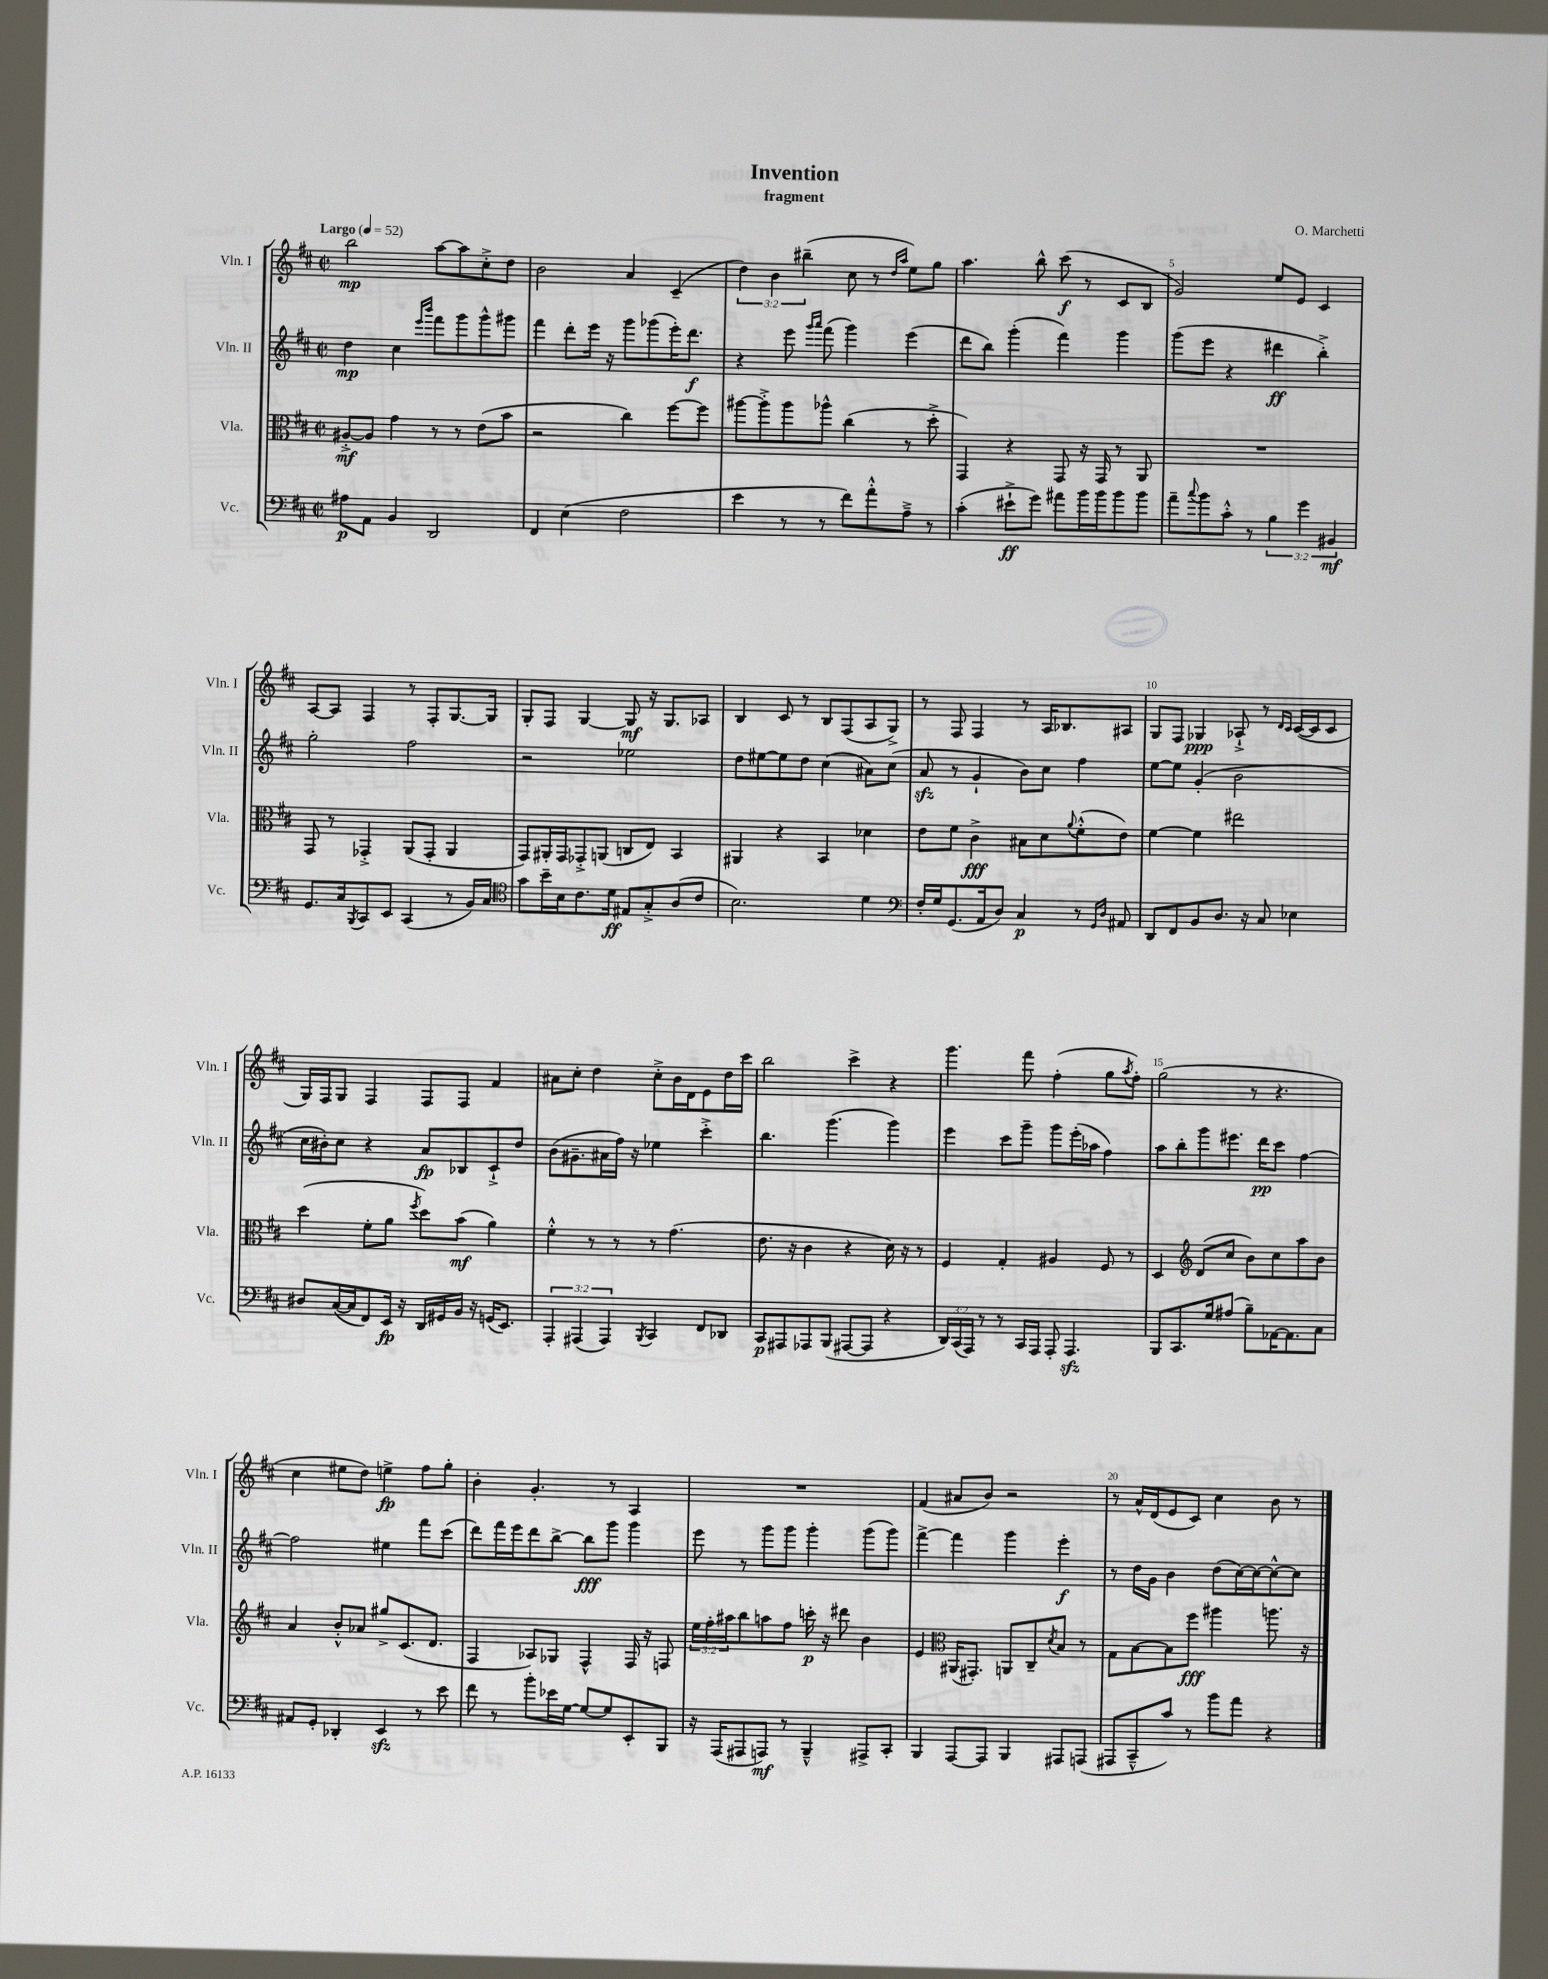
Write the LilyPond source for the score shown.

\header { title = "Invention" composer = "O. Marchetti" subtitle = "fragment" }
<<
\new StaffGroup <<
\new Staff = "s0" \with { instrumentName = "Vln. I" shortInstrumentName = "Vln. I" } {
    \clef treble \key d \major \defaultTimeSignature \time 2/2 \override Staff.TupletNumber.text = #tuplet-number::calc-fraction-text \tempo "Largo" 4 = 52
    b''2\mp a''8~ a''8 cis''8-.-> d''8 |
    b'2 a'4 cis'4--( |
    \tuplet 3/2 { d''4) b'4 bis''4--( } cis''8 r8 \grace { d''16 a''16 } e''8) g''8 |
    a''4. b''8-^ cis'''8\f( r8 cis'8 b8 |
    g'2) e''8 e'8 cis'4 |
    a8~ a8 fis4 r8 fis8-. g8.~ g16 |
    g8-. fis8 g4~ g8\mf r16 g8. aes8 |
    b4 cis'8 r8 b8 fis8( a8 g8->) |
    r8 fis8 fis4 r8 a16 bes8. ais8 |
    g8 fis8 ges4\ppp aes8-!-> r8 \grace { d'16 cis'16 } cis'16~( cis'16 cis'8 |
    g16) fis16 g8 fis4 fis8 fis8 fis'4 |
    ais'8 cis''8-. d''4 cis''8-.-> b'16 d'16 e'8 d''16 cis'''16 |
    b''2 cis'''4-> r4 |
    g'''4. fis'''8 fis''4-.( g''8 \acciaccatura { a''8 } fis''8-.) |
    g''2( r8 r4. |
    cis''4 eis''8 d''8) e''4->\fp fis''8 g''8-. |
    b'4-. g'4.-. r8 a4 |
    R1 |
    fis'4( ais'8 b'8) r2 |
    r8 a'16-^ d'16( e'8 cis'8) cis''4 b'8 r8 \bar "|." |
}
\new Staff = "s1" \with { instrumentName = "Vln. II" shortInstrumentName = "Vln. II" } {
    \clef treble \key d \major \defaultTimeSignature \time 2/2
    d''4\mp cis''4 \grace { e'''16 b'''16 } fis'''8 g'''8 g'''8-^ gis'''8 |
    fis'''4 d'''8-. e'''16 r16 g'''8 ges'''8( e'''16-.) d'''8.\f |
    r4 e'''8 \grace { g'''16 a'''16 } fis'''8( g'''4) e'''4( |
    d'''8 b''8) g'''4-.( fis'''4) g'''4 |
    g'''8( e'''8 r4 dis'''4\ff b''4-.->) |
    g''2-. fis''2 |
    r2 ees''2 |
    d''8 eis''8~ eis''8 d''8 cis''4( ais'8) cis''8( |
    a'8\sfz r8 g'4-! b'8) cis''8 fis''4 |
    e''8~ e''8 g'4-.( b'2 |
    cis''16 bis'16-.) cis''8 r4 a'8\fp bes8 cis'8-!-> d''8 |
    b'8( gis'8.-- ais'16 fis''16) r16 ees''4 cis'''4-.-> |
    b''4. g'''4.( g'''4) |
    e'''4 cis'''8 g'''8-- g'''8 e'''16-.( aes''16 fis''4) |
    a''8 b''8-. g'''8 eis'''8. d'''16\pp cis'''8 fis''4~ |
    fis''2 eis''4 fis'''8 cis'''8( |
    d'''8) fis'''16 e'''16 d'''8 b''8~-> b''8\fff g'''8 g'''4 |
    e'''8 r8 g'''8 g'''8 g'''4-. g'''8( g'''8) |
    fis'''4~-> fis'''4 g'''4 e'''4-.\f |
    r8 d''16 g'16 b'4 d''8( cis''16~) cis''16~ cis''8~-^ cis''8 \bar "|." |
}
\new Staff = "s2" \with { instrumentName = "Vla." shortInstrumentName = "Vla." } {
    \clef alto \key d \major \defaultTimeSignature \time 2/2 \override Staff.TupletNumber.text = #tuplet-number::calc-fraction-text
    ais8~-.->\mf ais8 g'4 r8 r8 e'8( b'8 |
    r2 cis''4) fis''8~ fis''8 |
    ais''8~ ais''8-.-> ais''8 aes''8-^ cis''4( r8 d''8-.-> |
    g,4) r4 g,8 r16 g,16 r8 a,8 |
    R1 |
    g,8 r8 ges,4-.-> a,8( ges,8-. a,4 |
    g,8) ais,16-. g,16 ges,8-.-> a,8( c8 e8) b,4 |
    ais,4 r4 b,4 des'4 |
    e'8 fis'8 cis'4->\fff bis8 d'8 \appoggiatura { a'8 } fis'8-.-^( e'8) |
    fis'4~ fis'4 eis''2 |
    d''4( fis'8-. a'8 \acciaccatura { fis''8 } d''8) b'8\mf( a'4) |
    fis'4-.-^ r8 r8 r8 g'4.( |
    e'8. r16 cis'4 r4 d'16) r16 r8 |
    fis4 g4-. ais4 fis8 r8 |
    d4 \clef treble d'8( cis''8 b'8) cis''8 a''8 b'8 |
    a'4 b'8-.-^ aes'8 gis''8-> cis'8.( d'8. |
    fis4 aes8) ges8 fis4-^ fis16 r16 f8 |
    \tuplet 3/2 { e''16 fis''16-. ais''16 } b''8 a''8 fis''8 c'''16-.\p r16 dis'''8 b'4 |
    e'4 \clef alto ais,16( gis,8.-.) a,8 cis8-- \acciaccatura { d'8 } b8 r8 |
    g8 b8~ b8 fis''8\fff ais''4 a''8. r16 \bar "|." |
}
\new Staff = "s3" \with { instrumentName = "Vc." shortInstrumentName = "Vc." } {
    \clef bass \key d \major \defaultTimeSignature \time 2/2 \override Staff.TupletNumber.text = #tuplet-number::calc-fraction-text
    ais8\p a,8 b,4 d,2 |
    fis,4 e4( fis2 |
    e'4 r8 r8 fis'8) a'8-.-^ a8---> r8 |
    cis'4-.( eis'8-!->\ff g'8) ais'8 b'16 b'16 b'8 b'8 |
    a'8-- \appoggiatura { cis''8 } b'8 cis'8-.-^ r8 \tuplet 3/2 { b4 g'4 bis,4\mf } |
    g,8. cis16 \acciaccatura { b,,8 } cis,8 e,8 cis,4( r8 b,16) cis16 |
    \clef tenor g'8 b'16-- b16 cis'8. d'16\ff eis8 g8-.-> a8( cis'8 |
    b2.) d'4 |
    \clef bass fis16-. g16 g,8.( a,16 d8) cis4\p r8 \grace { g,16 d16 } ais,8 |
    d,8 fis,8 b,8 d8. r16 cis8 ees4 |
    dis8 cis16~( cis16 fis,8) e,16\fp r16 d,16 gis,16 b,16 r16 g,16( e,8.) |
    \tuplet 3/2 { a,,4-. ais,,4( ais,,4) } \acciaccatura { b,,8 } cis,4 fis,8 des,8 |
    cis,8\p ais,,8 aes,,8 b,,8( ais,,8~ ais,,8 r4 |
    \tuplet 3/2 { d,16) cis,16( a,,16) } r8 r8 cis,16 a,,16 a,,8-. a,,4.\sfz |
    b,,8 cis,8. g16 ais8( b8--) aes,16~ aes,8. cis8 |
    ais,8 g,8-. des,4-. e,4\sfz r8 e'8 |
    fis'8 r8 b'8-. ees'16 g16~ g8~ g8 e,8-. b,,8 |
    r16 a,,16( ais,,8 a,,8\mf) r8 b,,4---^ ais,,8-> cis,8-. |
    b,,4 a,,8~ a,,8 b,,4 ais,,8 a,,8( |
    ais,,8 cis,8---^ cis'8) r8 b'8 a'8 r4 \bar "|." |
}
>>
>>
\layout { \context { \Score \override BarNumber.break-visibility = ##(#f #t #t) barNumberVisibility = #(every-nth-bar-number-visible 5) } }
